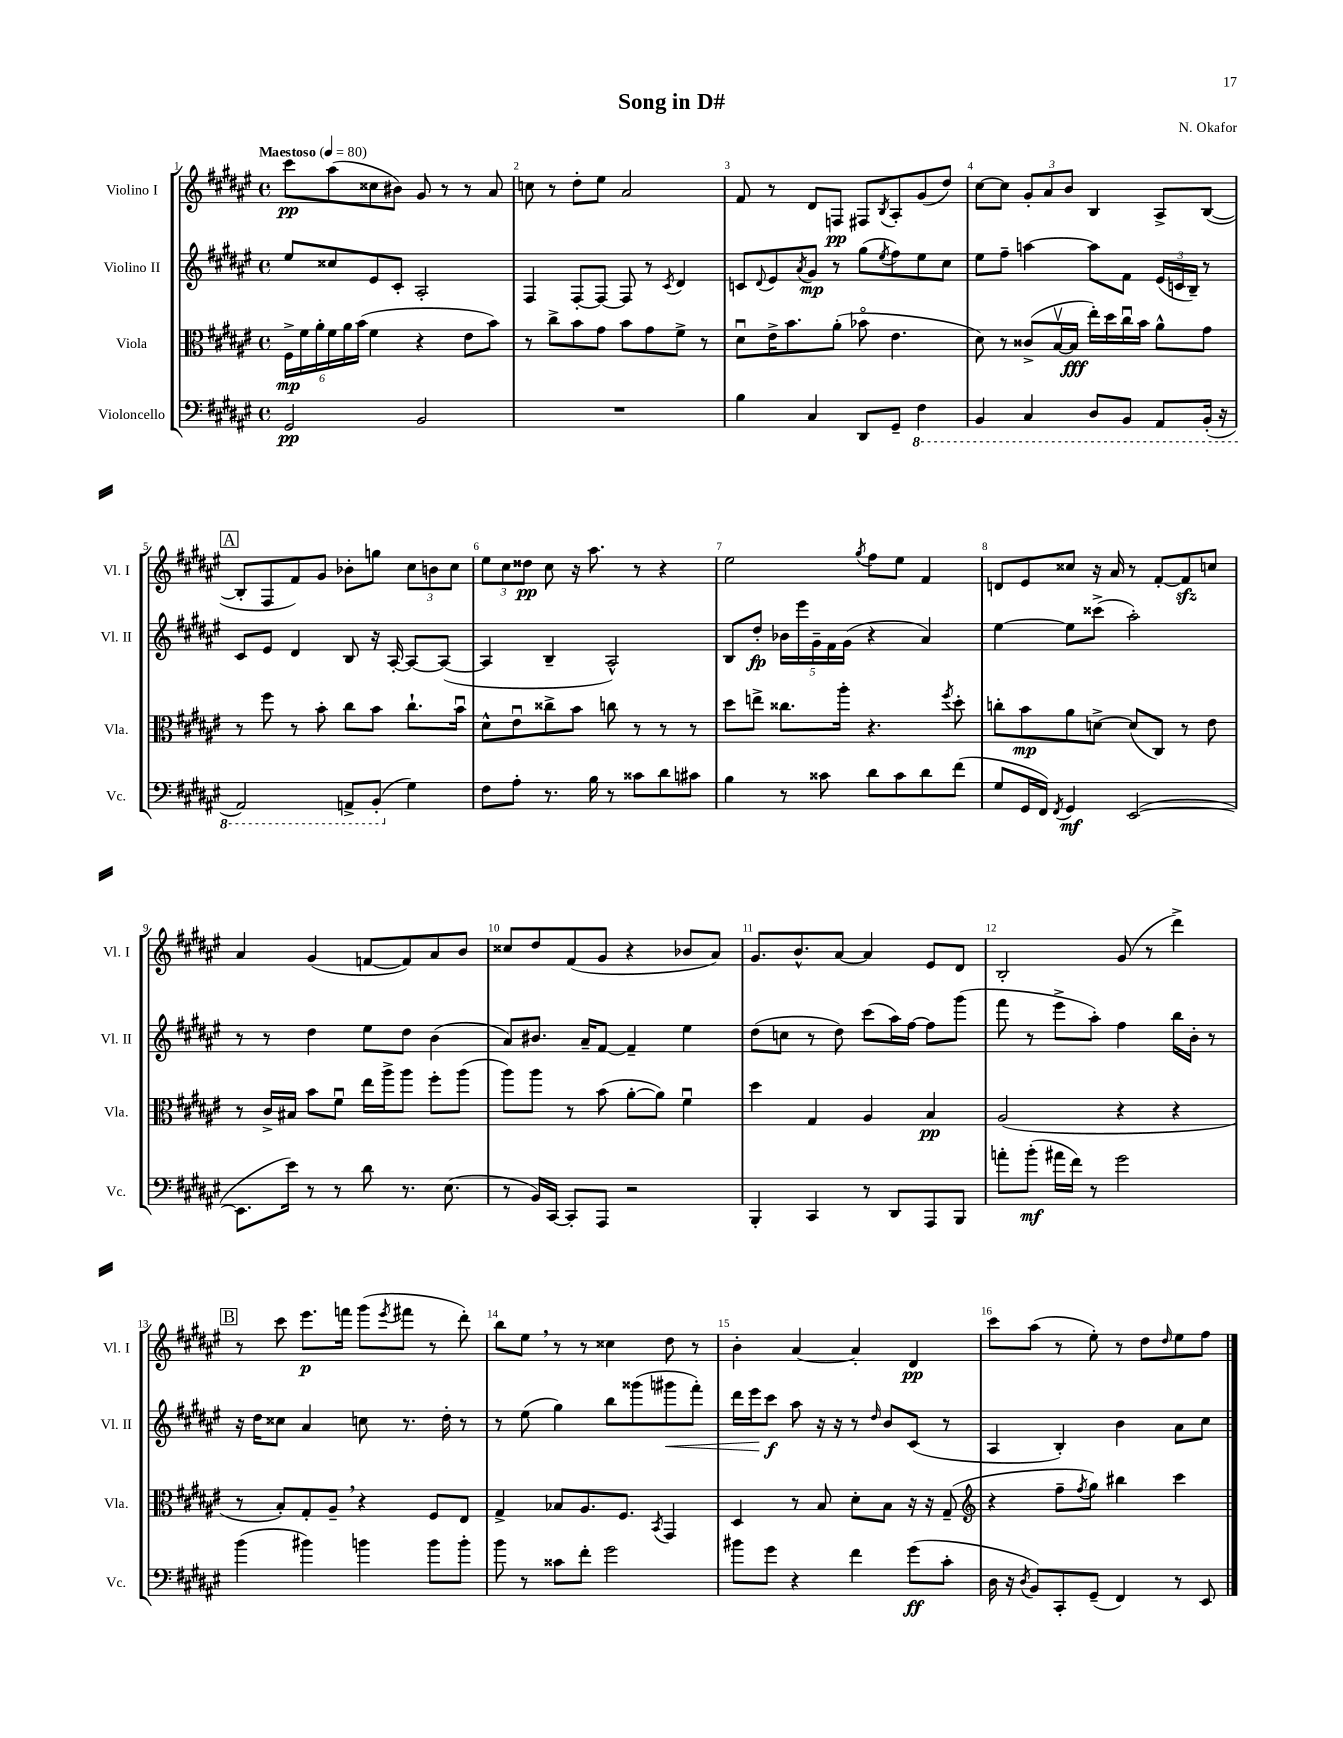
\header { title = "Song in D#" composer = "N. Okafor" }
<<
\new StaffGroup <<
\new Staff = "s0" \with { instrumentName = "Violino I" shortInstrumentName = "Vl. I" } {
    \clef treble \key fis \major \defaultTimeSignature \time 4/4 \tempo "Maestoso" 4 = 80
    cis'''8\pp ais''8( cisis''8 bis'8) gis'8 r8 r8 ais'8 |
    c''8 r8 dis''8-. eis''8 ais'2 |
    fis'8 r8 dis'8 f8\pp fis8 \acciaccatura { b8 } ais8-. gis'8( dis''8) |
    cis''8~ cis''8 \tuplet 3/2 { gis'8-. ais'8 b'8 } b4 ais8-> b8~( |
    \mark \markup { \box "A" } b8-. fis8 fis'8) gis'8 bes'8-. g''8 \tuplet 3/2 { cis''8 b'8 cis''8 } |
    \tuplet 3/2 { eis''8 cis''8 disis''8\pp } cis''8 r16 ais''8. r8 r4 |
    eis''2 \acciaccatura { gis''8 } fis''8 eis''8 fis'4 |
    d'8 eis'8 cisis''8 r16 ais'16 r8 fis'8~-. fis'8\sfz c''8 |
    ais'4 gis'4( f'8~ f'8) ais'8 b'8 |
    cisis''8 dis''8 fis'8( gis'8 r4 bes'8 ais'8) |
    gis'8. b'8.-^ ais'8~ ais'4 eis'8 dis'8 |
    b2-. gis'8( r8 dis'''4->) |
    \mark \markup { \box "B" } r8 cis'''8 eis'''8.\p f'''16 gis'''8( \acciaccatura { eis'''8 } fis'''8 r8 dis'''8-.) |
    b''8 eis''8 \breathe r8 r8 cisis''4 dis''8 r8 |
    b'4-. ais'4~ ais'4-. dis'4\pp |
    cis'''8 ais''8( r8 eis''8-.) r8 dis''8 \grace { dis''16 } eis''8 fis''8 \bar "|." |
}
\new Staff = "s1" \with { instrumentName = "Violino II" shortInstrumentName = "Vl. II" } {
    \clef treble \key fis \major \defaultTimeSignature \time 4/4
    eis''8 cisis''8 eis'8 cis'8-. ais2-. |
    fis4 fis8~-. fis8~ fis8 r8 \acciaccatura { cis'8 } dis'4 |
    c'8 \appoggiatura { dis'8 } eis'8 \acciaccatura { ais'8 } gis'8\mp r8 gis''8( \acciaccatura { eis''8 } fis''8) eis''8 cis''8 |
    eis''8 fis''8-- a''4~ a''8 fis'8 \tuplet 3/2 { eis'16( c'16 b16--) } r8 |
    \mark \markup { \box "A" } cis'8 eis'8 dis'4 b8 r16 ais16~-. ais8~ ais8~( |
    ais4 b4-- ais2-^) |
    b8 dis''8-.\fp \tuplet 5/4 { bes'16 eis'''16 gis'16-- fis'16 gis'16( } r4 ais'4) |
    eis''4~ eis''8 cisis'''8->( ais''2-.) |
    r8 r8 dis''4 eis''8 dis''8 b'4( |
    ais'8) bis'8. ais'16-- fis'8~ fis'4-- eis''4 |
    dis''8( c''8 r8 dis''8) cis'''8( ais''16) fis''16~ fis''8 gis'''8( |
    fis'''8 r8 eis'''8-> ais''8-.) fis''4 b''16 b'16-. r8 |
    \mark \markup { \box "B" } r16 dis''16 cisis''8 ais'4 c''8 r8. dis''16-. r8 |
    r8 eis''8( gis''4) b''8 gisis'''8( gis'''8\< fis'''8-.) |
    dis'''16 eis'''16\! cis'''8\f ais''8 r16 r16 r8 \grace { dis''16 } b'8 cis'8( r8 |
    ais4 b4-.) b'4 ais'8 cis''8 \bar "|." |
}
\new Staff = "s2" \with { instrumentName = "Viola" shortInstrumentName = "Vla." } {
    \clef alto \key fis \major \defaultTimeSignature \time 4/4
    \tuplet 6/4 { fis16->\mp fis'16 ais'16-. fis'16 ais'16 b'16( } fis'4 r4 eis'8 b'8) |
    r8 cis''8-> b'8 gis'8 b'8 gis'8 fis'8-> r8 |
    dis'8\downbow eis'16-> b'8. ais'8-.( bes'8\flageolet eis'4. |
    dis'8) r8 cisis'8->( b16~\upbow b16\fff eis''16-.) dis''16 cis''16\downbow b'16 ais'8-^ gis'8 |
    \mark \markup { \box "A" } r8 fis''8 r8 b'8-. cis''8 b'8 cis''8.-! b'16\downbow |
    dis'8-^ eis'8\downbow cisis''8-> b'8 c''8 r8 r8 r8 |
    dis''8 e''8-> cisis''8. ais''16-. r4. \acciaccatura { fis''8 } dis''8-. |
    c''8-. b'8\mp ais'8 d'8~-> d'8( cis8) r8 eis'8 |
    r8 cis'16-> bis16 b'8 fis'8\downbow eis''16 ais''16-> ais''8 fis''8-. ais''8( |
    ais''8) ais''8 r8 b'8( ais'8~-. ais'8) fis'4\downbow |
    dis''4 gis4 ais4 b4\pp |
    ais2( r4 r4 |
    \mark \markup { \box "B" } r8 b8-.) gis8-. ais8-- \breathe r4 fis8 eis8 |
    gis4-> bes8 ais8. fis8. \acciaccatura { b,8 } gis,4 |
    dis4 r8 b8 dis'8-. b8 r16 r16 gis8--( |
    \clef treble r4 fis''8-- \acciaccatura { fis''8 } gis''8) bis''4 cis'''4 \bar "|." |
}
\new Staff = "s3" \with { instrumentName = "Violoncello" shortInstrumentName = "Vc." } {
    \clef bass \key fis \major \defaultTimeSignature \time 4/4
    gis,2\pp b,2 |
    R1 |
    b4 cis4 dis,8 gis,8-- \ottava #-1 fis,4 |
    b,,4 cis,4 dis,8 b,,8 ais,,8 b,,16-.( r16 |
    \mark \markup { \box "A" } ais,,2) a,,8-> b,,8-.( \ottava #0 gis4) |
    fis8 ais8-. r8. b16 r8 cisis'8 dis'8 cis'8 |
    b4 r8 cisis'8 dis'8 cisis'8 dis'8 fis'8( |
    gis8 gis,16 fis,16) \acciaccatura { fis,8 } gis,4\mf eis,2~( |
    eis,8. eis'16) r8 r8 dis'8 r8. eis8.( |
    r8 b,16) cis,16~ cis,8-. ais,,8 r2 |
    b,,4-. cis,4 r8 dis,8 ais,,8 b,,8 |
    a'8-. b'8-.\mf( ais'16 fis'16) r8 gis'2 |
    \mark \markup { \box "B" } b'4( bis'4) b'4 b'8 b'8-. |
    b'8 r8 cisis'8 fis'8-. gis'2 |
    bis'8 gis'8 r4 fis'4 gis'8\ff( cis'8-. |
    dis16 r16 \acciaccatura { dis8 } b,8) cis,8-. gis,8--( fis,4) r8 eis,8 \bar "|." |
}
>>
>>
\layout { \context { \Score \override BarNumber.break-visibility = ##(#f #t #t) barNumberVisibility = #all-bar-numbers-visible } }
